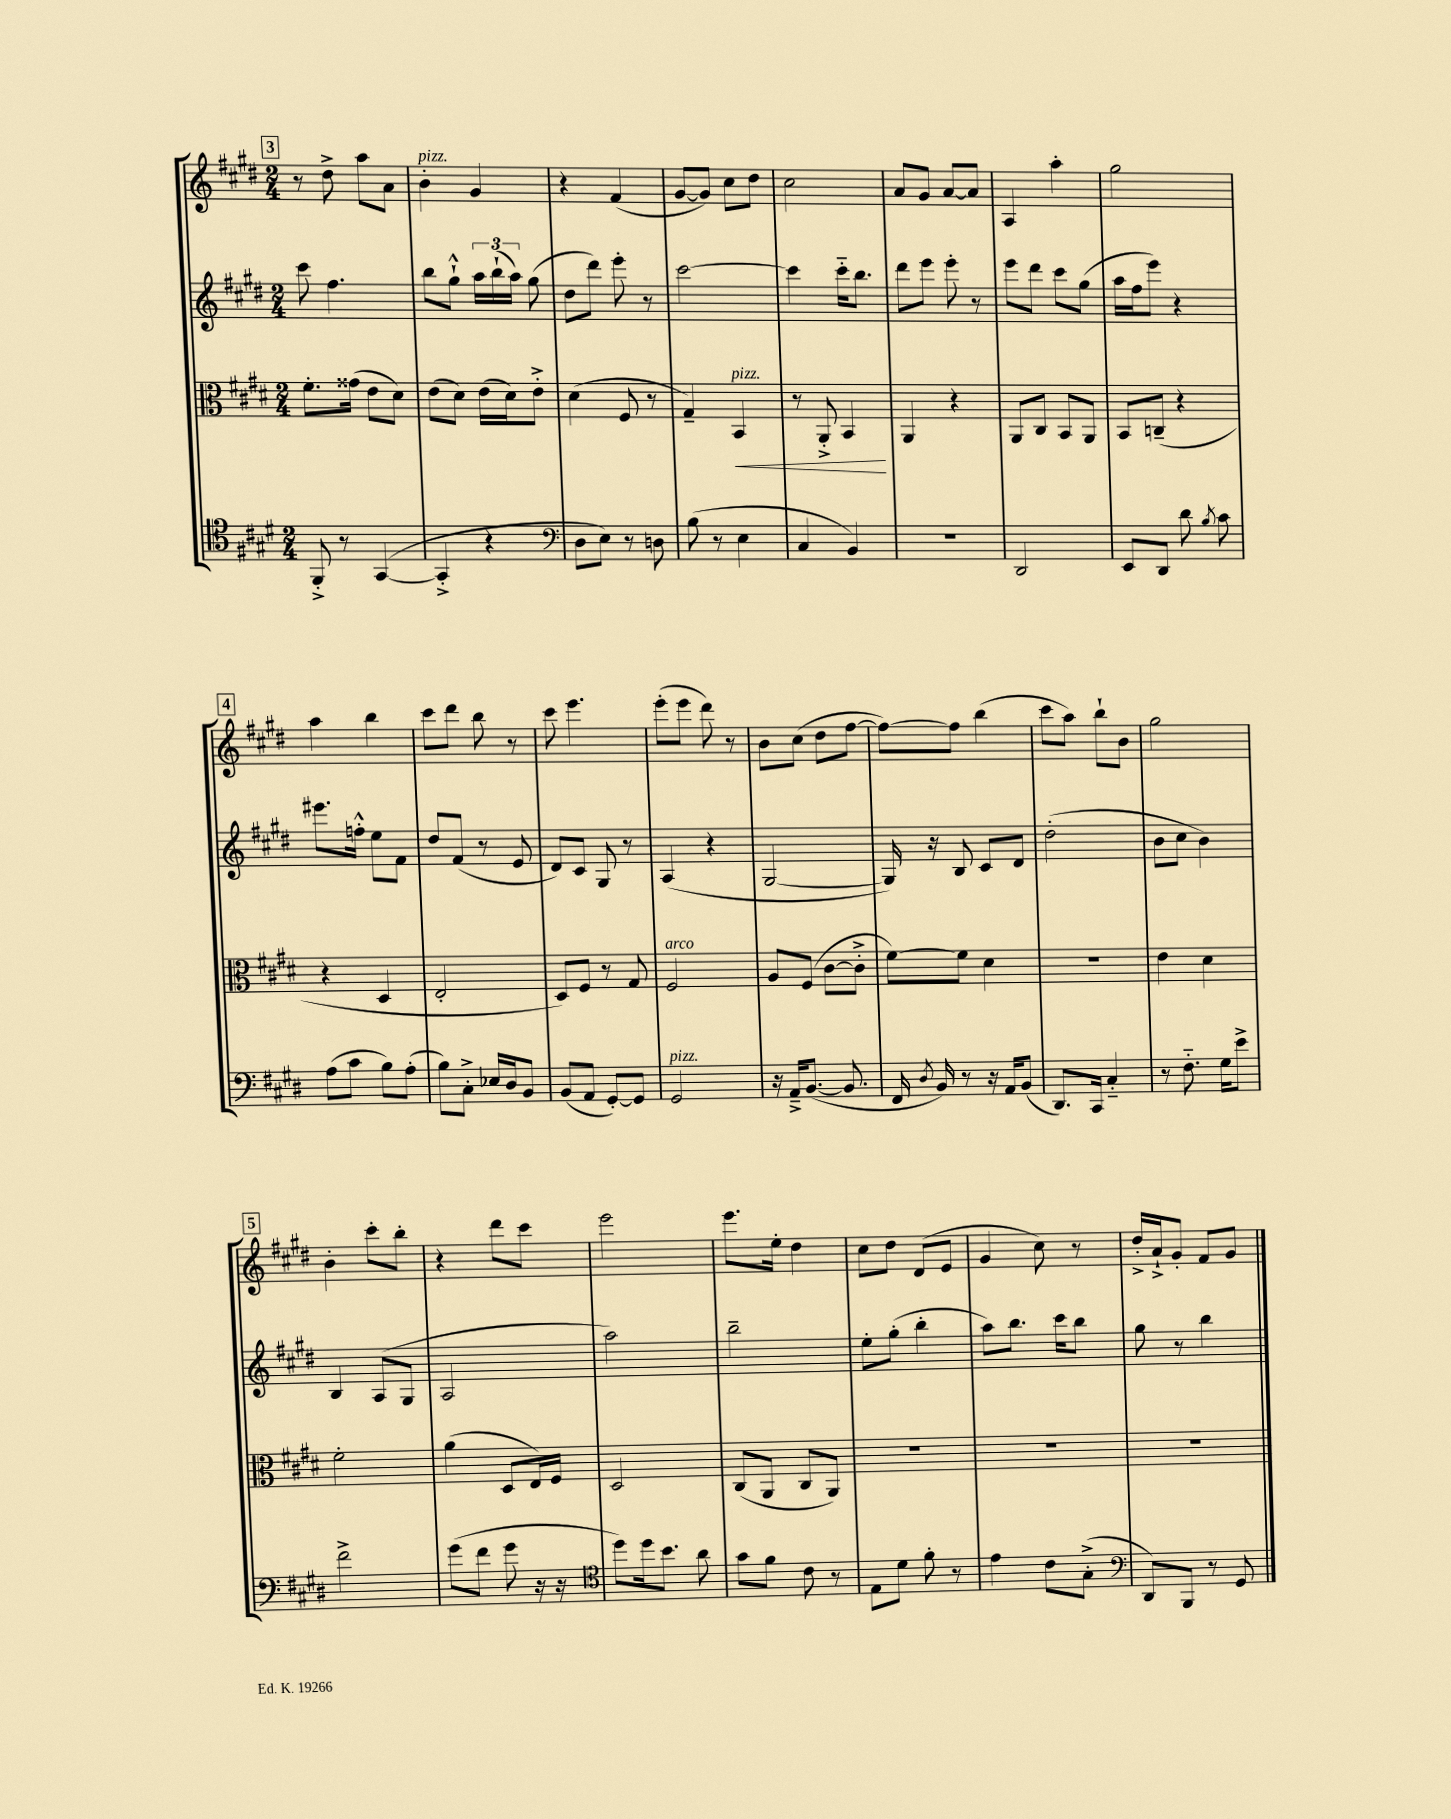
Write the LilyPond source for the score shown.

<<
\new StaffGroup <<
\new Staff = "s0" {
    \clef treble \key e \major \numericTimeSignature \time 2/4
    \autoBeamOff \mark \markup { \box "3" } r8 dis''8-> a''8[ a'8] |
    b'4-.^\markup { \italic "pizz." } gis'4 |
    r4 fis'4( |
    gis'8[~ gis'8]) cis''8[ dis''8] |
    cis''2 |
    a'8[ gis'8] a'8[~ a'8] |
    a4 a''4-. |
    gis''2 |
    \mark \markup { \box "4" } a''4 b''4 |
    cis'''8[ dis'''8] b''8 r8 |
    cis'''8 e'''4. |
    e'''8[-.( e'''8] dis'''8) r8 |
    b'8[ cis''8]( dis''8[ fis''8]~ |
    fis''8[~) fis''8] b''4( |
    cis'''8[ a''8]) b''8[-! b'8] |
    gis''2 |
    \mark \markup { \box "5" } b'4-. cis'''8[-. b''8]-. |
    r4 dis'''8[ cis'''8] |
    e'''2 |
    e'''8.[ e''16]-. dis''4 |
    cis''8[ dis''8] dis'8[( e'8] |
    gis'4 cis''8) r8 |
    dis''16[-.-> a'16-!-> gis'8]-. fis'8[ gis'8] \bar "|." |
}
\new Staff = "s1" {
    \clef treble \key e \major \numericTimeSignature \time 2/4
    \autoBeamOff \mark \markup { \box "3" } cis'''8 fis''4. |
    b''8[ gis''8]-!-^ \tuplet 3/2 { a''16[ b''16-!( a''16]) } gis''8( |
    dis''8[ dis'''8]) e'''8-. r8 |
    cis'''2~ |
    cis'''4 cis'''16[-_ b''8.] |
    dis'''8[ e'''8] e'''8-. r8 |
    e'''8[ dis'''8] cis'''8[ gis''8]( |
    a''16[ fis''16 e'''8]) r4 |
    \mark \markup { \box "4" } eis'''8.[ f''16]-.-^ e''8[ fis'8] |
    dis''8[ fis'8]( r8 e'8 |
    dis'8[) cis'8] gis8 r8 |
    a4( r4 |
    gis2~ |
    gis16) r16 b8 cis'8[ dis'8] |
    dis''2-.( |
    b'8[ cis''8] b'4) |
    \mark \markup { \box "5" } b4 a8[( gis8] |
    a2 |
    a''2) |
    b''2-- |
    e''8[-. gis''8]-.( b''4-. |
    a''8[) b''8.] cis'''16[ b''8] |
    gis''8 r8 b''4 \bar "|." |
}
\new Staff = "s2" {
    \clef alto \key e \major \numericTimeSignature \time 2/4
    \autoBeamOff \mark \markup { \box "3" } fis'8.[-. gisis'16]( e'8[ dis'8]) |
    e'8[( dis'8]) e'16[( dis'16) e'8]-.-> |
    dis'4( fis8 r8 |
    gis4--) b,4\<^\markup { \italic "pizz." } |
    r8 a,8-.-> b,4\! |
    a,4 r4 |
    a,8[ cis8] b,8[ a,8] |
    b,8[ c8]--( r4 |
    \mark \markup { \box "4" } r4 dis4 |
    e2-. |
    dis8[) fis8] r8 gis8 |
    fis2^\markup { \italic "arco" } |
    a8[ fis8]( cis'8[~ cis'8]-.-> |
    fis'8[~) fis'8] dis'4 |
    R2 |
    e'4 dis'4 |
    \mark \markup { \box "5" } fis'2-. |
    a'4( dis8[ e16) fis16] |
    dis2 |
    cis8[( a,8] cis8[ a,8]) |
    R2 |
    R2 |
    R2 \bar "|." |
}
\new Staff = "s3" {
    \clef tenor \key e \major \numericTimeSignature \time 2/4
    \autoBeamOff \mark \markup { \box "3" } fis,8-.-> r8 gis,4~( |
    gis,4-.-> r4 |
    \clef bass dis8[ e8]) r8 d8 |
    b8( r8 e4 |
    cis4 b,4) |
    R2 |
    dis,2 |
    e,8[ dis,8] dis'8 \acciaccatura { b8 } cis'8 |
    \mark \markup { \box "4" } a8[( cis'8] b8[) a8]-.( |
    b8[) cis8]-.-> ees16[ dis16 b,8] |
    b,8[( a,8] gis,8[~-.) gis,8] |
    gis,2^\markup { \italic "pizz." } |
    r16 a,16[---> b,8.]~( b,8. |
    fis,16 \acciaccatura { dis8 } b,16) r8 r16 a,16[ b,8]( |
    dis,8.[) cis,16] cis4-_ |
    r8 fis8.-_ gis16[ e'8]-> |
    \mark \markup { \box "5" } fis'2-> |
    gis'8[( fis'8] gis'8 r16 r16 |
    \clef tenor dis''8[) dis''16 b'8.] a'8 |
    gis'8[ fis'8] cis'8 r8 |
    e8[ dis'8] fis'8-. r8 |
    e'4 cis'8[ gis8]-.->( |
    \clef bass dis,8[) b,,8] r8 gis,8 \bar "|." |
}
>>
>>
